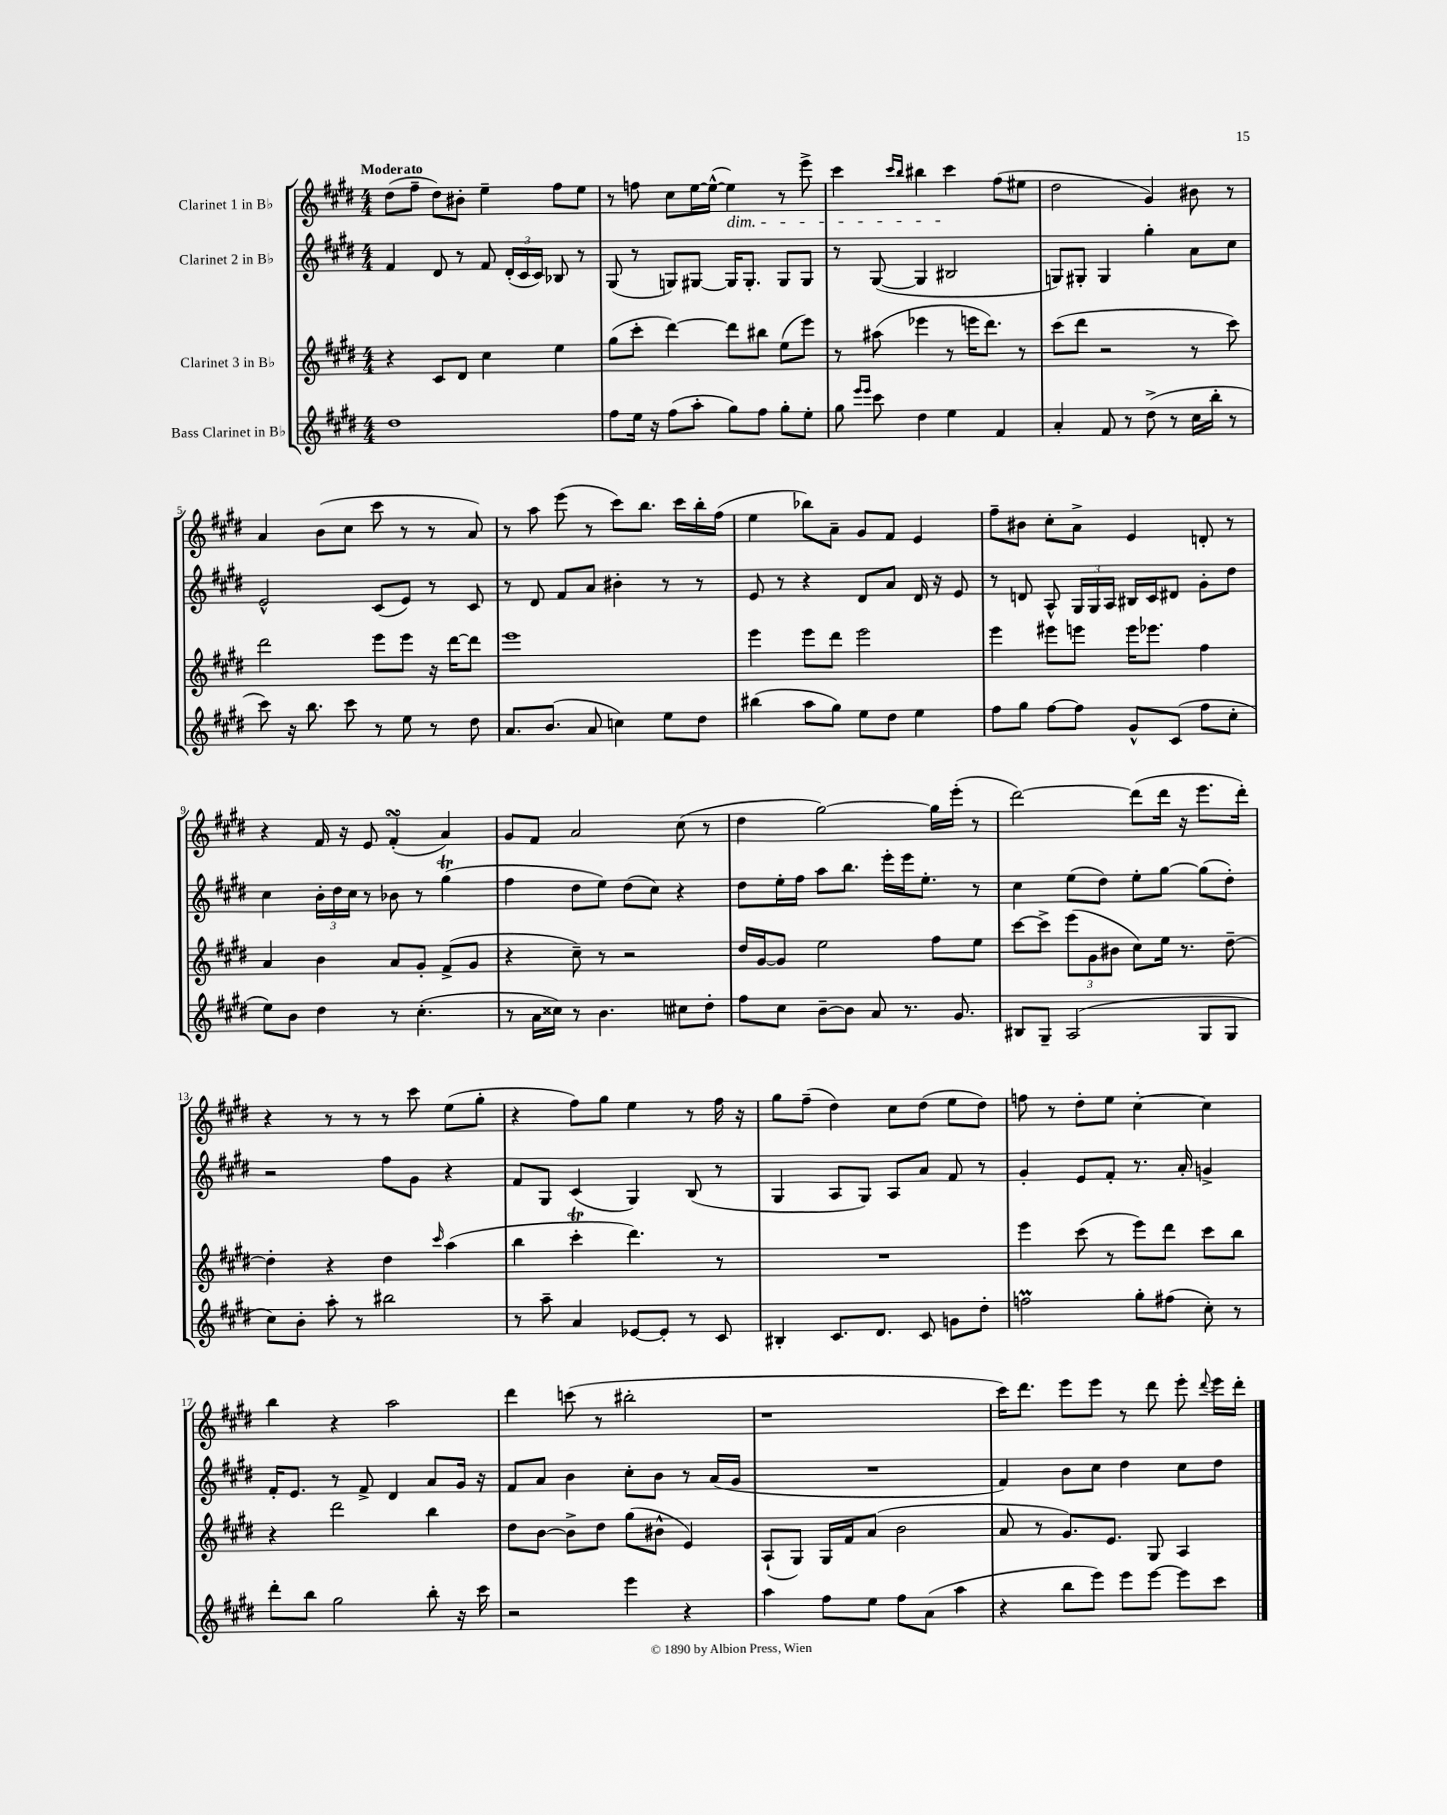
<<
\new StaffGroup <<
\new Staff = "s0" \with { instrumentName = "Clarinet 1 in Bb" } {
    \clef treble \key e \major \numericTimeSignature \time 4/4 \tempo "Moderato"
    \autoBeamOff dis''8[( fis''8]-- dis''8[) bis'8]-. e''4-- fis''8[ e''8] |
    r8 f''8 cis''8[ e''16~ e''16]~-^( e''4\dim) r8 e'''8-> |
    cis'''4 \grace { cis'''16[ b''16] } bis''4 cis'''4\! fis''8[( eis''8] |
    dis''2 gis'4) bis'8 r8 |
    a'4 b'8[( cis''8] cis'''8 r8 r8 a'8) |
    r8 a''8 e'''8( r8 cis'''8[) b''8.] cis'''16[ b''16-. fis''16]( |
    e''4 bes''8[) a'8]-- gis'8[ fis'8] e'4 |
    fis''8[-- bis'8] cis''8[-. a'8]-> e'4 d'8-. r8 |
    r4 fis'16 r16 e'8 fis'4-.\turn( a'4) |
    gis'8[ fis'8] a'2 cis''8( r8 |
    dis''4 gis''2~) gis''16[ e'''16]-.( r8 |
    dis'''2~) dis'''8[( dis'''16] r16 e'''8.[ dis'''16]-.) |
    r4 r8 r8 r8 cis'''8 e''8[( gis''8]-. |
    r4 fis''8[) gis''8] e''4 r8 fis''16 r16 |
    gis''8[ fis''8]--( dis''4) cis''8[ dis''8]( e''8[ dis''8]) |
    f''8 r8 dis''8[-. e''8] cis''4~-. cis''4 |
    b''4 r4 a''2 |
    dis'''4 c'''8( r8 bis''2-. |
    r1 |
    cis'''16[) dis'''8.] e'''8[ e'''8] r8 dis'''8 e'''8-. \appoggiatura { dis'''8 } e'''16[ dis'''16]-. \bar "|." |
}
\new Staff = "s1" \with { instrumentName = "Clarinet 2 in Bb" } {
    \clef treble \key e \major \numericTimeSignature \time 4/4
    \autoBeamOff fis'4 dis'8 r8 fis'8 \tuplet 3/2 { dis'16[-.( cis'16 cis'16]) } bes8 r8 |
    gis8( r8 g8[) gis8]~ gis16[ gis8.]-. gis8[ gis8] |
    r8 gis8~( gis4 bis2 |
    g8[) gis8]-. gis4 gis''4-. a'8[ cis''8] |
    e'2-^ cis'8[( e'8]) r8 cis'8 |
    r8 dis'8 fis'8[ a'8] bis'4-. r8 r8 |
    e'8 r8 r4 dis'8[ a'8] dis'16 r16 e'8 |
    r8 d'8 a8-^ \tuplet 3/2 { gis16[ gis16 a16] } bis16[ cis'16 dis'8] gis'8[-. dis''8] |
    cis''4 \tuplet 3/2 { b'16[-. dis''16 cis''16] } r8 bes'8 r8 gis''4\trill( |
    fis''4 dis''8[ e''8]) dis''8[( cis''8]) r4 |
    dis''8[ e''16-. fis''16] a''8[ b''8.] e'''16[-. e'''16 e''8.]-. r8 |
    cis''4 e''8[( dis''8]) e''8[-. gis''8]~ gis''8[( dis''8]-.) |
    r2 fis''8[ gis'8] r4 |
    fis'8[ gis8] cis'4( gis4) b8( r8 |
    gis4 a8[ gis8]) a8[ a'8] fis'8 r8 |
    gis'4-. e'8[ fis'8]-. r8. a'16-. g'4-> |
    fis'16[-. e'8.] r8 fis'8-> dis'4 a'8[ gis'16] r16 |
    fis'8[ a'8] b'4 cis''8[-. b'8] r8 a'16[( gis'16] |
    R1 |
    fis'4) b'8[ cis''8] dis''4 cis''8[ dis''8] \bar "|." |
}
\new Staff = "s2" \with { instrumentName = "Clarinet 3 in Bb" } {
    \clef treble \key e \major \numericTimeSignature \time 4/4
    \autoBeamOff r4 cis'8[ dis'8] cis''4 e''4 |
    gis''8[( cis'''8]-. dis'''4~) dis'''8[ bis''8] e''8[( e'''8]) |
    r8 ais''8( ees'''4 r8 e'''16[ dis'''8.]) r8 |
    cis'''8[( dis'''8] r2 r8 cis'''8) |
    dis'''2 e'''8[ e'''8] r16 dis'''16[~ dis'''8] |
    e'''1 |
    e'''4 e'''8[ dis'''8] e'''2 |
    e'''4 eis'''8[ e'''8] e'''16[ ees'''8.] fis''4 |
    a'4 b'4 a'8[ gis'8]-. fis'8[->( gis'8] |
    r4 cis''8--) r8 r2 |
    dis''16[ gis'16~ gis'8] e''2 fis''8[ e''8] |
    cis'''8[~ cis'''8]-> \tuplet 3/2 { e'''8[( gis'8 bis'8] } cis''8[) e''16] r8. dis''8~-- |
    dis''4-. r4 dis''4 \grace { cis'''16 } a''4( |
    b''4 cis'''4-.\trill dis'''4.) r8 |
    R1 |
    e'''4 cis'''8( r8 e'''8[) dis'''8] cis'''8[ b''8] |
    r4 dis'''2 b''4 |
    dis''8[ b'8]~ b'8[-> dis''8] gis''8[( bis'8]-^ e'4) |
    a8[-!( gis8]) gis16[ fis'16 a'8]( b'2 |
    a'8 r8 gis'8.[) e'8.] gis8 a4 \bar "|." |
}
\new Staff = "s3" \with { instrumentName = "Bass Clarinet in Bb" } {
    \clef treble \key e \major \numericTimeSignature \time 4/4
    \autoBeamOff dis''1 |
    fis''8[ e''16] r16 fis''8[( a''8]-. gis''8[) fis''8] gis''8[-. e''8]-. |
    gis''8 \grace { e'''16[ e'''16] } cis'''8 dis''4 e''4 fis'4 |
    a'4-. fis'8 r8 dis''8->( r8 cis''16[ b''16]-. r8 |
    cis'''8) r16 b''8. cis'''8 r8 e''8 r8 dis''8 |
    a'8.[ b'8.]( a'8 c''4) e''8[ dis''8] |
    bis''4( a''8[ gis''8]) e''8[ dis''8] e''4 |
    fis''8[ gis''8] fis''8[~ fis''8] gis'8[-^ cis'8]( fis''8[ cis''8]-. |
    e''8[) b'8] dis''4 r8 cis''4.-.( |
    r8 a'16[ cisis''16]) r8 b'4. cis''8[ dis''8]-. |
    fis''8[ cis''8] b'8[~-- b'8] a'8 r8. gis'8. |
    bis8[ gis8]-- a2( gis8[ gis8] |
    cis''8[) b'8]-. a''8-. r8 bis''2 |
    r8 a''8-- a'4 ees'8[~ ees'8]-. r8 cis'8 |
    bis4-. cis'8.[ dis'8.] cis'8 g'8[ dis''8]-. |
    f''2\prall gis''8[-. fis''8]( cis''8-.) r8 |
    dis'''8[-. b''8] gis''2 b''8-. r16 cis'''16 |
    r2 e'''4 r4 |
    a''4 fis''8[ e''8] fis''8[ a'8]( a''4 |
    r4 b''8[ e'''8]) e'''8[ e'''8]~ e'''8[ cis'''8] \bar "|." |
}
>>
>>
